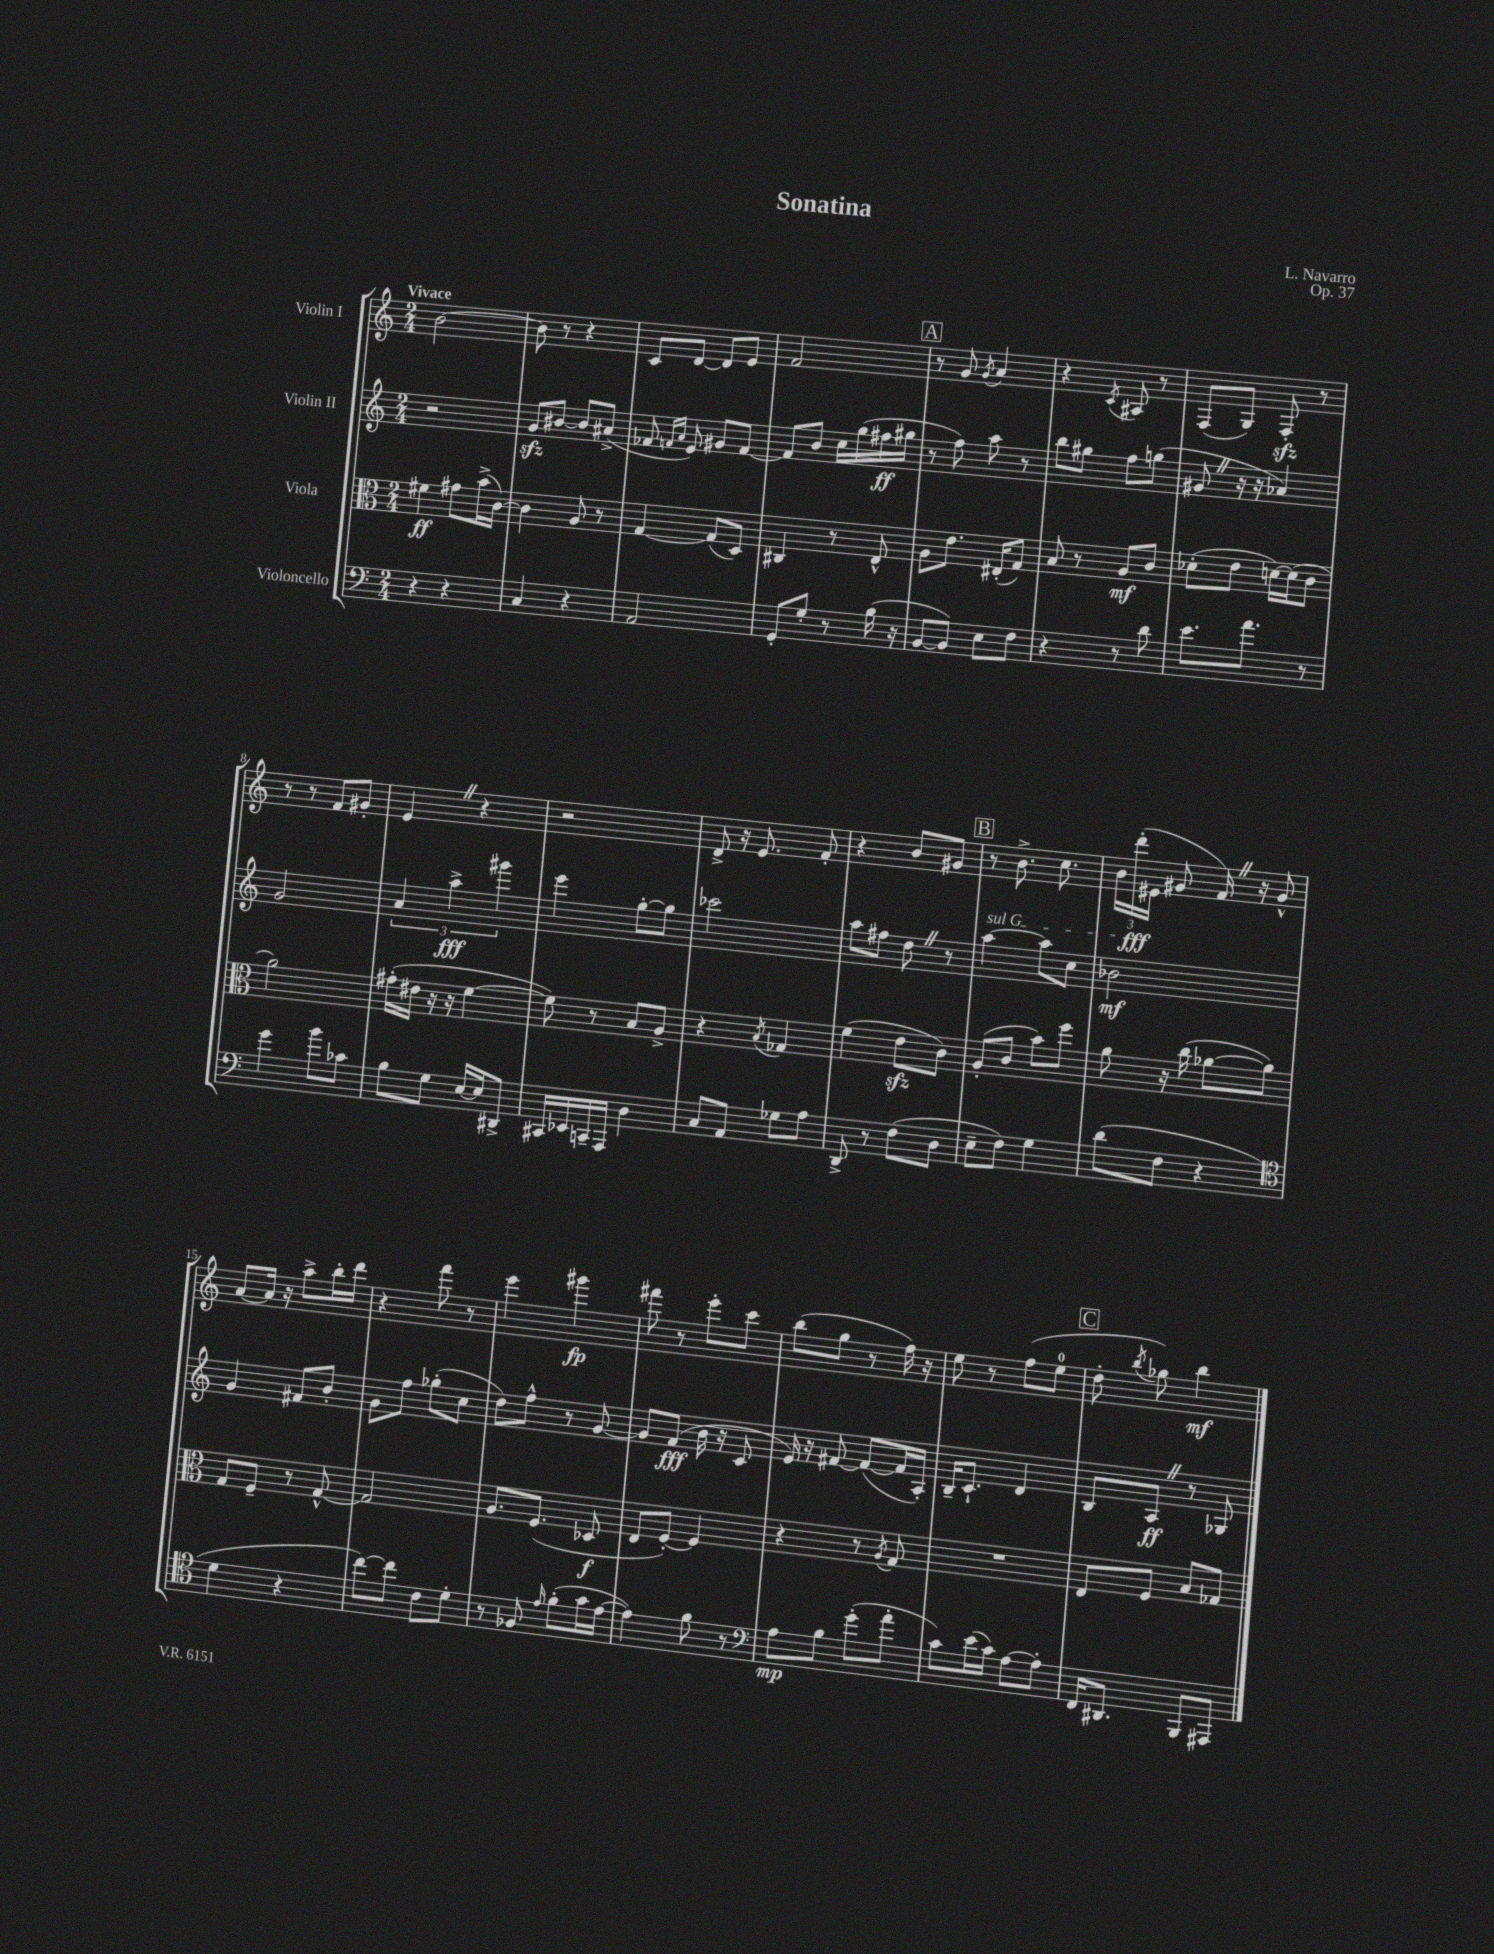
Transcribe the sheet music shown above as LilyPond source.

\header { title = "Sonatina" composer = "L. Navarro" opus = "Op. 37" }
<<
\new StaffGroup <<
\new Staff = "s0" \with { instrumentName = "Violin I" } {
    \clef treble \key c \major \numericTimeSignature \time 2/4 \tempo "Vivace"
    \autoBeamOff b'2~ |
    b'8 r8 r4 |
    c'8[ d'8]~ d'8[ e'8] |
    f'2 |
    \mark \markup { \box "A" } r8 g'8 \acciaccatura { g'8 } a'4 |
    r4 \acciaccatura { c'8 } ais8 r8 |
    f8[( g8]) f8-.\sfz r8 |
    r8 r8 f'8[ gis'8]-. |
    e'4 \once \override BreathingSign.text = \markup { \musicglyph "scripts.caesura.straight" } \breathe r4 |
    r2 |
    d'8-> r16 e'8. f'8-. |
    r4 b'8[ gis'8] |
    \mark \markup { \box "B" } r8 b'8.-> c''8. |
    \tuplet 3/2 { b'16[ d'''16-.\fff( eis'16] } gis'8 f'16) \once \override BreathingSign.text = \markup { \musicglyph "scripts.caesura.straight" } \breathe r16 gis'8-^ |
    a'8[~ a'16] r16 a''8[-> b''16-. d'''16] |
    r4 f'''8 r8 |
    e'''4 gis'''4\fp |
    fis'''8 r8 e'''8[-. c'''8] |
    b''8[( g''8] r8 f''16) r16 |
    e''8 r8 f''8[( e''8]-0 |
    \mark \markup { \box "C" } d''8-. \acciaccatura { b''8 } ges''8) b''4\mf \bar "|." |
}
\new Staff = "s1" \with { instrumentName = "Violin II" } {
    \clef treble \key c \major \numericTimeSignature \time 2/4
    \autoBeamOff r2 |
    g'8[\sfz bis'8]~ bis'8[ ais'8]->( |
    fes'8 \grace { f'16[ a'16] } e'8) gis'8[ f'8]~ |
    f'8[ b'8] c''16[ g''16( fis''16\ff gis''16] |
    \mark \markup { \box "A" } r8 f''8) a''8 r8 |
    b''8[ gis''8] f''8[ g''8]( |
    gis'8 \once \override BreathingSign.text = \markup { \musicglyph "scripts.caesura.straight" } \breathe r16 r16 aes'4) |
    g'2 |
    \tuplet 3/2 { a'4 a''4->\fff gis'''4 } |
    e'''4 g''8[~-. g''8] |
    ces'''2 |
    a''8[ fis''8] d''8 \once \override BreathingSign.text = \markup { \musicglyph "scripts.caesura.straight" } \breathe r8 |
    \mark \markup { \box "B" } \once \override TextSpanner.bound-details.left.text = \markup { \italic "sul G" } a''4~\startTextSpan a''8[ c''8] |
    bes'2\mf\stopTextSpan |
    g'4 fis'8[ b'8]-. |
    g'8[ f''8] ges''8[-.( c''8] |
    d''8[) f''8]-^ r8 g'8~ |
    g'8[ f'8]\fff( b'16 r16 c'8 |
    e'16) r16 fis'8~ fis'8[~( fis'16 a16]-.) |
    b16[-- c'8.]-! d'4 |
    \mark \markup { \box "C" } b8[ a8]\ff \once \override BreathingSign.text = \markup { \musicglyph "scripts.caesura.straight" } \breathe r8 ges8 \bar "|." |
}
\new Staff = "s2" \with { instrumentName = "Viola" } {
    \clef alto \key c \major \numericTimeSignature \time 2/4
    \autoBeamOff fis'4\ff gis'8[ b'16->( c'16]~) |
    c'4 a8 r8 |
    g4~ g8[( d8]) |
    cis4 r8 e8-^ |
    \mark \markup { \box "A" } a8[ e'8.] eis16[-.( g8]) |
    b8 r8 a8[\mf c'8] |
    des'8[-.( e'8] d'16[~) d'16( c'8] |
    a'2) |
    gis'16[-.( eis'16] r16 r16 f'4~ |
    f'8) r8 b8[ a8]-> |
    r4 \acciaccatura { b8 } ges4 |
    f'4( e'8[\sfz c'8]) |
    \mark \markup { \box "B" } a8[-.( c'8] b'8[) f''8] |
    a'8 r16 c''16( aes'8[~ aes'8]) |
    g8[ f8]-- r8 g8~-^ |
    g2 |
    a8.[ f8.]( des8\f |
    e8[ f8]~-.) f4 |
    r4 r8 \acciaccatura { a8 } g8 |
    R2 |
    \mark \markup { \box "C" } e8[ f8] b8[ ges8] \bar "|." |
}
\new Staff = "s3" \with { instrumentName = "Violoncello" } {
    \clef bass \key c \major \numericTimeSignature \time 2/4
    \autoBeamOff r4 r4 |
    c4 r4 |
    a,2 |
    g,8[-. g8]-. r8 b16( r16 |
    \mark \markup { \box "A" } b,8[~ b,8]) e8[ f8] |
    r4 r8 d'8 |
    e'8.[ a'8.] r8 |
    g'4 b'8[ ces'8] |
    b8[ g8] e16[~ e16 dis,8]-> |
    cis,16[ ees,16 c,16-- a,,16] d4 |
    c8[ a,8] ges8[ a8] |
    d,8-> r8 f8[( d8] |
    \mark \markup { \box "B" } e8[-- f8]) g4 |
    d'8[( f8] r4 |
    \clef tenor d'4 r4 |
    c''8[~) c''8] c'8[ d'8]-. |
    r8 fes8 \grace { e'16 } f'8[-.( g'16 e'16]~ |
    e'4) f'8 r8 |
    \clef bass a8[\mp b8] g'8[-.( a'8]-. |
    c'8[) e'16( c'16]) a8[~ a8]-. |
    \mark \markup { \box "C" } f,16[ dis,8.] b,,8[ ais,,8] \bar "|." |
}
>>
>>
